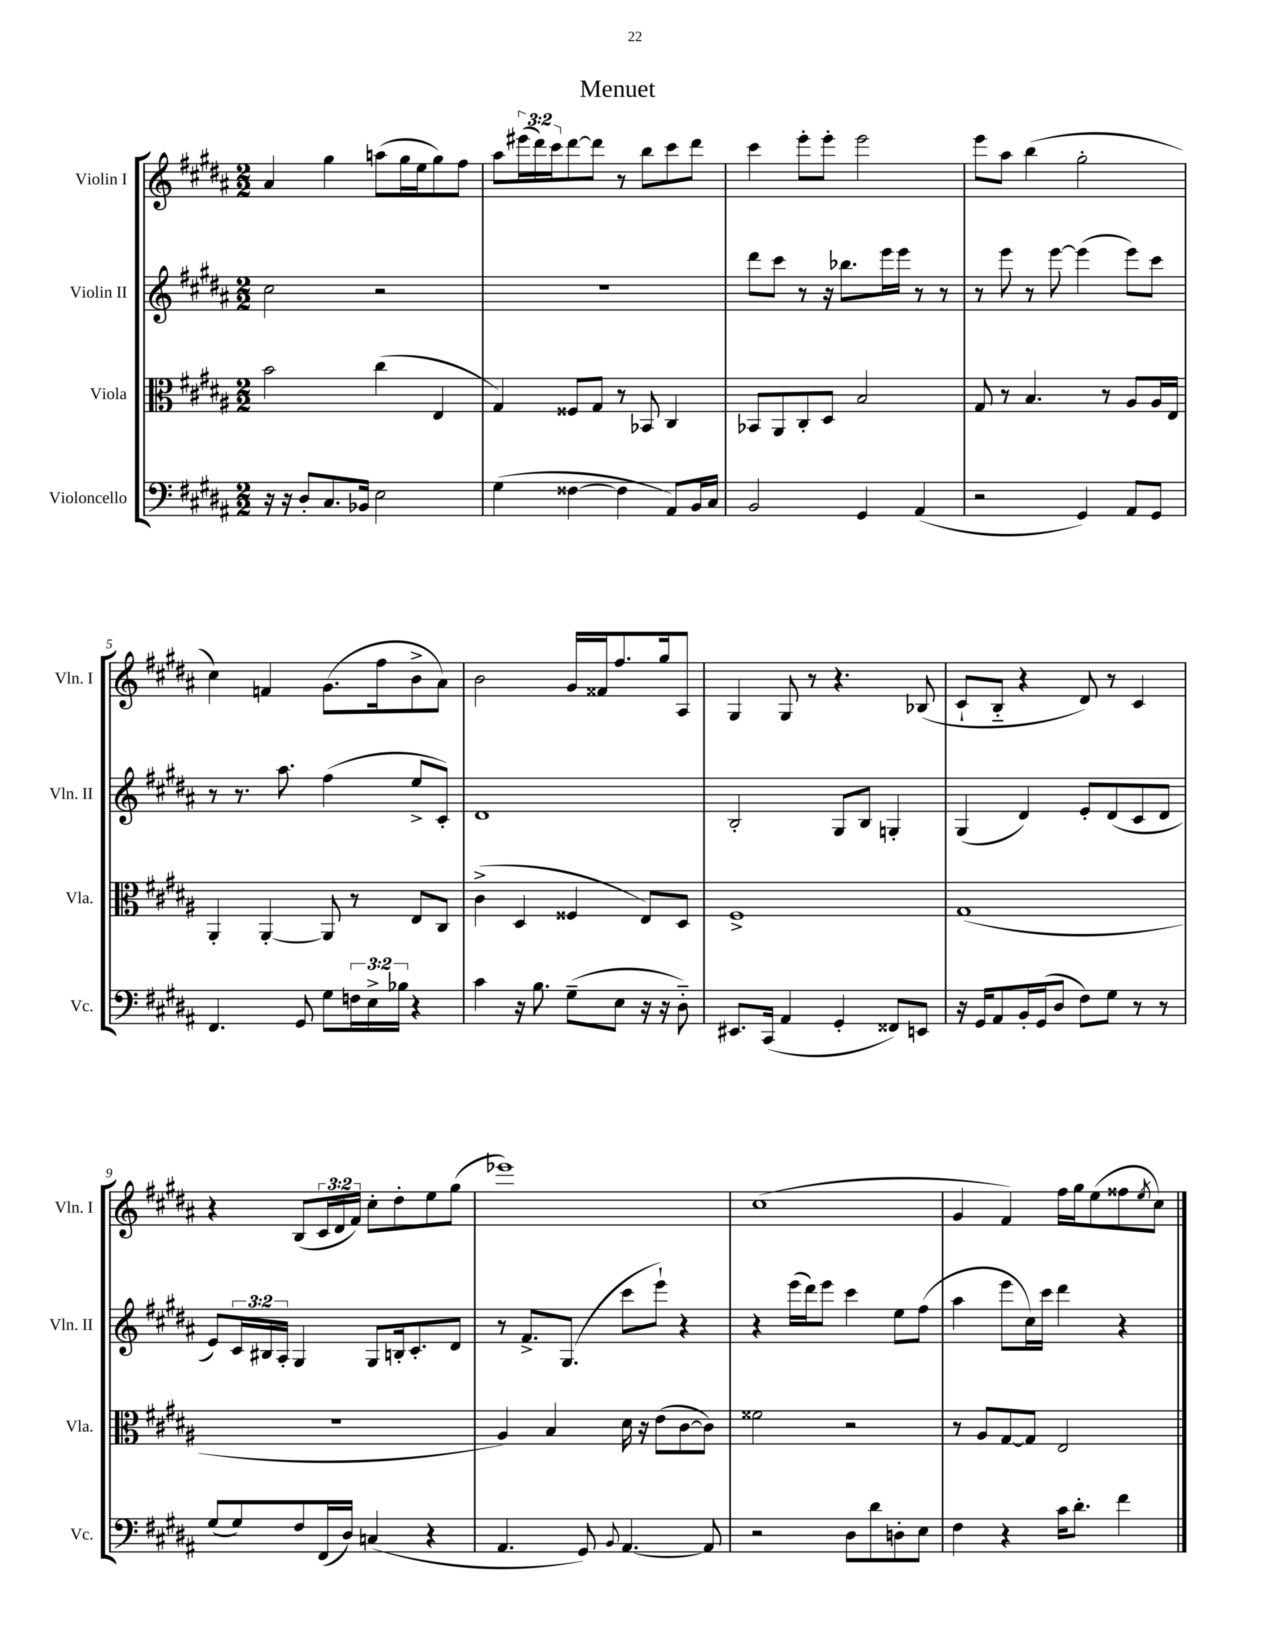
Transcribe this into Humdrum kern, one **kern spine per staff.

**kern	**kern	**kern	**kern
*staff4	*staff3	*staff2	*staff1
*clefF4	*clefC3	*clefG2	*clefG2
*k[f#c#g#d#a#]	*k[f#c#g#d#a#]	*k[f#c#g#d#a#]	*k[f#c#g#d#a#]
*M2/2	*M2/2	*M2/2	*M2/2
16r	2b	2cc#	4a#
16r	.	.	.
8D#'	.	.	.
8.C#	.	.	4gg#
16BB-	.	.	.
2E	(4cc#	2r	(8aa
.	.	.	16gg#
.	.	.	16ee
.	4E	.	8gg#)
.	.	.	8ff#
=	=	=	=
(4G#	4G#)	1r	8aa#
.	.	.	(24eee#
.	.	.	24ddd#)
.	.	.	24ccc#
[4F##	8F##	.	[8ddd#
.	8G#	.	8ddd#]
4F##]	8r	.	8r
.	8BB-	.	8bb
8AA#)	4C#	.	8ccc#
16BB	.	.	8ddd#
16C#	.	.	.
=	=	=	=
2BB	8BB-	8ddd#	4ccc#
.	8AA#	8ccc#	.
.	8C#'	8r	8eee'
.	8D#	16r	8eee'
.	.	8.bb-	.
4GG#	2B	.	2eee
.	.	16eee	.
.	.	16eee	.
(4AA#	.	8r	.
.	.	8r	.
=	=	=	=
2r	8G#	8r	8eee
.	8r	8eee	8aa#
.	4.B	8r	(4bb
.	.	[8eee	.
4GG#)	.	(4eee]	2gg#'
.	8r	.	.
8AA#	8A#	8eee)	.
8GG#	16A#	8ccc#	.
.	16E	.	.
=	=	=	=
4.FF#	4AA#'	8r	4cc#)
.	.	8.r	.
.	[4AA#'	.	4f
.	.	8.aa#	.
8GG#	.	.	.
8G#	8AA#]	(4ff#	(8.g#
24F	8r	.	.
24E^	.	.	.
.	.	.	16ff#
24B-	.	.	.
4r	8E	8ee^	8b^
.	8C#	8c#')	8a#)
=	=	=	=
4c#	(4c#^	1d#	2b
16r	4D#	.	.
8.B	.	.	.
(8G#~	4F##	.	16g#
.	.	.	16f##
8E	.	.	8.ff#
16r	8E)	.	.
16r	.	.	16gg#
8D#'~)	8D#	.	8A#
=	=	=	=
8.EE#	1F#^	2B'	4G#
(16CC#	.	.	.
4AA#	.	.	8G#
.	.	.	8r
4GG#'	.	8G#	4.r
.	.	8B	.
8FF##)	.	4G'	.
8EE	.	.	(8B-
=	=	=	=
16r	(1G#	(4G#	8c#`
16GG#	.	.	.
8AA#	.	.	8B'~
16BB'	.	4d#)	4r
(16GG#	.	.	.
8D#	.	.	.
8F#)	.	8e'	8d#)
8G#	.	(8d#	8r
8r	.	8c#	4c#
8r	.	8d#	.
=	=	=	=
(8G#	1r	8e)	4r
8G#)	.	24c#	.
.	.	24B#	.
.	.	24A#'	.
8F#	.	4G#	(8B
(16FF#	.	.	24c#
.	.	.	24d#
16D#)	.	.	.
.	.	.	24f#)
(4C	.	8G#	8cc#'
.	.	16B'	8dd#'
.	.	8.c#'	.
4r	.	.	8ee
.	.	8d#	(8gg#
=	=	=	=
4.AA#	4A#)	8r	1eee-)
.	.	8.f#^	.
.	4B	.	.
.	.	(8.G#	.
8GG#)	.	.	.
8qqBB	.	.	.
[4.AA#	16d#	8ccc#	.
.	16r	.	.
.	(8e	8eee`)	.
.	[8c#	4r	.
8AA#]	8c#])	.	.
=	=	=	=
2r	2f##	4r	(1cc#
.	.	(16eee	.
.	.	16ddd#)	.
.	.	8eee	.
8D#	2r	4ccc#	.
8d#	.	.	.
8D'	.	8ee	.
8E	.	(8ff#	.
=	=	=	=
4F#	8r	4aa#	4g#
.	8A#	.	.
4r	[8G#	8eee	4f#)
.	8G#]	16cc#)	.
.	.	16ccc#	.
16c#	2E	4ddd#	16ff#
8.d#'	.	.	16gg#
.	.	.	(8ee
4f#	.	4r	8ff##
.	.	.	8qee
.	.	.	8cc#)
==	==	==	==
*-	*-	*-	*-
